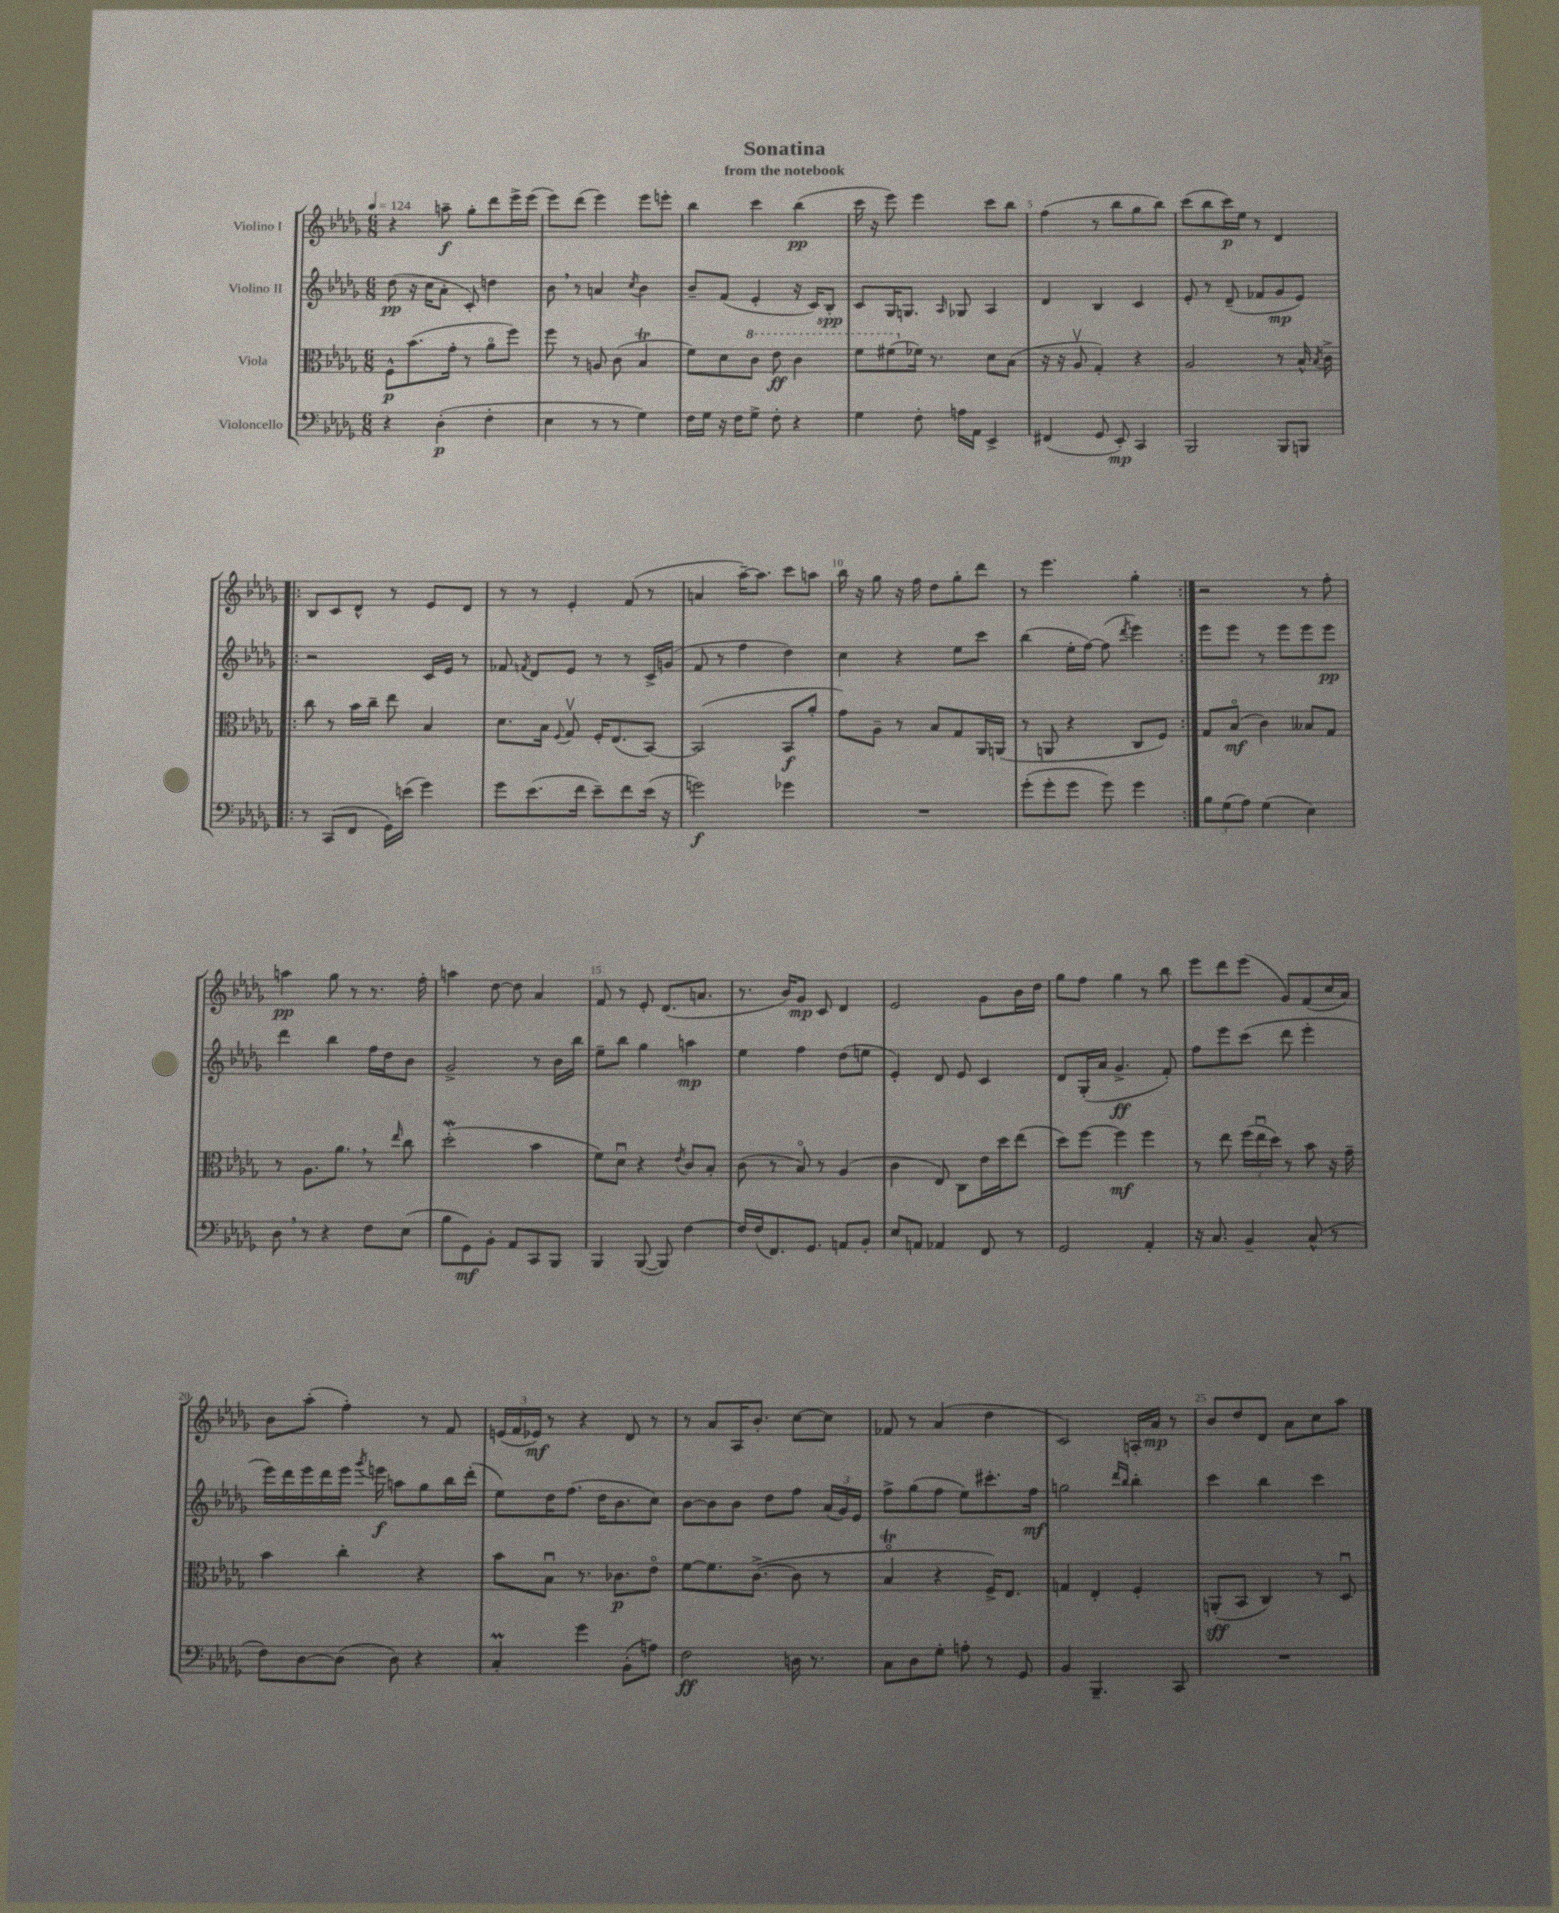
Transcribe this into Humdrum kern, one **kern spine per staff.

**kern	**dynam	**kern	**dynam	**kern	**dynam	**kern	**dynam
*part4	*part4	*part3	*part3	*part2	*part2	*part1	*part1
*staff4	*staff4	*staff3	*staff3	*staff2	*staff2	*staff1	*staff1
*I"Violoncello	*	*I"Viola	*	*I"Violino II	*	*I"Violino I	*
*clefF4	*	*clefC3	*	*clefG2	*	*clefG2	*
*k[b-e-a-d-g-]	*	*k[b-e-a-d-g-]	*	*k[b-e-a-d-g-]	*	*k[b-e-a-d-g-]	*
*M6/8	*	*M6/8	*	*M6/8	*	*M6/8	*
*MM124	*	*MM124	*	*MM124	*	*MM124	*
=1	=1	=1	=1	=1	=1	=1	=1
4r	.	8F^^\L	p	(8dd-\	pp	4r	.
.	.	(8.b-\	.	16r	.	.	.
.	.	.	.	16cc\KL	.	.	.
(4D-'\	p	.	.	8a-'\J	.	8aan~\	f
.	.	16g-'\Jk	.	.	.	.	.
.	.	8r	.	8c'/)	.	8gg-'\L	.
4F'\	.	8a-\L	.	4ddn\	.	8ddd-\	.
.	.	8ff\J)	.	.	.	16eee-^\L	.
.	.	.	.	.	.	(16eee-\JJ	.
=2	=2	=2	=2	=2	=2	=2	=2
4E-\	.	8ff\	.	8b-,\	.	8eee-\L)	.
.	.	8r	.	8r	.	(8ddd-\J	.
8r	.	8An/	.	4an/	.	4eee-\)	.
8r	.	(8c\	.	.	.	.	.
.	.	.	.	8qcc/	.	.	.
4G-\)	.	4B-T/	.	4b-\	.	8eee-\L	.
.	.	.	.	.	.	8eeen'\J	.
=3	=3	=3	=3	=3	=3	=3	=3
16F\LL	.	8f\L)	.	8b-~/L	.	4bb-\	.
16G-\JJ	.	.	.	.	.	.	.
16r	.	8d-\	.	(8f/J	.	.	.
16F\KL	.	.	.	.	.	.	.
*	*	*8va	*	*	*	*	*
8G-^\J	.	8cc\J	.	4e-'/	.	4ccc\	.
8F'\	.	8ee-\	ff	.	.	.	.
4r	.	4cc\	.	16r	.	(4bb-\	pp
.	.	.	.	16c/KL)	.	.	.
.	.	.	.	8B-'/J	spp	.	.
=4	=4	=4	=4	=4	=4	=4	=4
4G-\	.	8ff\L	.	8c/L	.	16ccc\	.
.	.	.	.	.	.	16r	.
.	.	(8ff#X\	.	16G-/K	.	8eee-\)	.
.	.	.	.	8.Gn/J	.	.	.
*	*	*X8va	*	*	*	*	*
8F'\	.	16f-X\Jk)	.	.	.	4eee-\	.
.	.	8.r	.	.	.	.	.
.	.	.	.	16qqA-/	.	.	.
16An\LL	.	.	.	8G-X/	.	.	.
16AA-\JJ	.	.	.	.	.	.	.
4EE-^/	.	8d-\L	.	4A-/	.	8ccc\L	.
.	.	(8B-\J	.	.	.	8bb-\J	.
=5	=5	=5	=5	=5	=5	=5	=5
(4FF#X/	.	16r	.	4d-/	.	(4ff\	.
.	.	16r	.	.	.	.	.
.	.	8A-v/	.	.	.	.	.
8GG-/	.	4G-'/)	.	4B-/	.	8r	.
8EE-'/)	mp	.	.	.	.	8bb-\L	.
4CC/	.	4r	.	4c/	.	8gg-\	.
.	.	.	.	.	.	8bb-\J)	.
=6	=6	=6	=6	=6	=6	=6	=6
2BBB-/	.	2A-/	.	8e-'/	.	(8ccc\L	.
.	.	.	.	8r	.	8bb-\	.
.	.	.	.	(8d-~/	.	16ccc\L)	p
.	.	.	.	.	.	16ee-\JJ	.
.	.	.	.	8f-X/L	.	8r	.
8BBB-/L	.	8r	.	8g-/	mp	4d-/	.
8BBBn/J	.	16B-^^/	.	8e-/J)	.	.	.
.	.	8qB-/	.	.	.	.	.
.	.	16c^\	.	.	.	.	.
!!LO:LB:g=z
=7!|:	=7!|:	=7!|:	=7!|:	=7!|:	=7!|:	=7!|:	=7!|:
8r	.	8cc\	.	2r	.	8B-/L	.
(8CC/L	.	8r	.	.	.	8c/	.
8FF/J	.	16b-\LL	.	.	.	8d-^^/J	.
.	.	16cc~\JJ	.	.	.	.	.
16GG-\LL)	.	8ee-\	.	.	.	8r	.
(16en\JJ	.	.	.	.	.	.	.
4g-\)	.	4B-/	.	16c/LL	.	8e-/L	.
.	.	.	.	16e-/JJ	.	.	.
.	.	.	.	8r	.	8d-/J	.
=8	=8	=8	=8	=8	=8	=8	=8
8g-\L	.	8.d-\L	.	8f-X/	.	8r	.
.	.	.	.	8qfn/	.	.	.
(8.e-\	.	.	.	8d-/L	.	8r	.
.	.	16B-\Jk	.	.	.	.	.
.	.	8qqF/	.	.	.	.	.
.	.	8G-v/	.	8e-/J	.	4e-'/	.
16f\Jk	.	.	.	.	.	.	.
8e-~\L)	.	16F'/KL	.	8r	.	.	.
.	.	(8.E-/	.	.	.	.	.
8f\	.	.	.	8r	.	(8f/	.
(16e-\Jk	.	[8BB-/J)	.	16c^/LL	.	8r	.
16r	.	.	.	(16gn/JJ	.	.	.
=9	=9	=9	=9	=9	=9	=9	=9
2gn\)	f	(2BB-/]	.	8f/	.	4an/	.
.	.	.	.	8r	.	.	.
.	.	.	.	4ff\	.	[16aa-~\KL)	.
.	.	.	.	.	.	8.aa-\J]	.
4g-X\	.	8BB-/L	f	4dd-\)	.	8ccc\L	.
.	.	8a-'/J	.	.	.	8aan\J	.
=10	=10	=10	=10	=10	=10	=10	=10
2.r	.	8g-\L)	.	4cc\	.	16bb-\	.
.	.	.	.	.	.	16r	.
.	.	8A-~\J	.	.	.	8gg-\	.
.	.	8r	.	4r	.	16r	.
.	.	.	.	.	.	16ff\	.
.	.	8B-/L	.	.	.	8dd-\L	.
.	.	8G-/	.	8ee-\L	.	8gg-'\	.
.	.	16AA-/L	.	8ccc\J	.	8ddd-\J	.
.	.	(16AAn/JJ	.	.	.	.	.
=11	=11	=11	=11	=11	=11	=11	=11
(8g-'\L	.	8r	.	(4bb-\	.	8r	.
8g-'\	.	8AAn/	.	.	.	4.eee-\	.
8g-\J	.	4r	.	16ee-'\LL	.	.	.
.	.	.	.	[16ff\JJ)	.	.	.
8g-\)	.	.	.	(8ff\]	.	.	.
.	.	.	.	8qddd-/	.	.	.
4g-\	.	8C/L	.	4eee-\)	.	4gg-'\	.
.	.	8F/J)	.	.	.	.	.
=12:|!	=12:|!	=12:|!	=12:|!	=12:|!	=12:|!	=12:|!	=12:|!
12B-\L	.	8G-/L	.	8eee-\L	.	2r	.
(12G-\	.	.	.	.	.	.	.
.	.	(8B-/J	mf	8eee-\J	.	.	.
12A-\J)	.	.	.	.	.	.	.
(4G-\	.	4c\)	.	8r	.	.	.
.	.	.	.	8eee-\L	.	.	.
4E-\)	.	8B--X/L	.	8eee-\	.	8r	.
.	.	8G-/J	.	8eee-\J	pp	8ff'\	.
!!LO:LB:g=z
=13	=13	=13	=13	=13	=13	=13	=13
8D-,\	.	8r	.	4ddd-\	.	4aan\	pp
8r	.	8.A-\L	.	.	.	.	.
4r	.	.	.	4bb-\	.	8gg-\	.
.	.	8.a-,\J	.	.	.	.	.
.	.	.	.	.	.	8r	.
8F\L	.	8r	.	16ff\LL	.	8.r	.
.	.	.	.	16dd-\J	.	.	.
.	.	16qqee-/	.	.	.	.	.
(8E-\J	.	8cc\	.	8b-\J	.	.	.
.	.	.	.	.	.	16ff'\	.
=14	=14	=14	=14	=14	=14	=14	=14
8B-\L	.	(2dd-w'\	.	2g-^/	.	4aan\	.
8GG-\)	mf	.	.	.	.	.	.
8BB-'\J	.	.	.	.	.	[8dd-\	.
8AA-/L	.	.	.	.	.	8dd-\]	.
8CC/	.	4b-\	.	8r	.	4a-/	.
8BBB-/J	.	.	.	16b-\LL	.	.	.
.	.	.	.	16bb-\JJ	.	.	.
=15	=15	=15	=15	=15	=15	=15	=15
4BBB-/	.	8f\L)	.	8ee-~\L	.	8f/	.
.	.	8d-u\J	.	8bb-\J	.	8r	.
([8BBB-/	.	4r	.	4gg-\	.	8e-'/	.
8BBB-/])	.	.	.	.	.	(8.d-/L	.
.	.	8qe-/	.	.	.	.	.
[4F\	.	8c/L	.	4aan\	mp	.	.
.	.	.	.	.	.	8.an/J	.
.	.	8B-'/J	.	.	.	.	.
=16	=16	=16	=16	=16	=16	=16	=16
16F/LL]	.	(8c\	.	4ee-\	.	8.r	.
(16F/J	.	.	.	.	.	.	.
8.FF/)	.	8r	.	.	.	.	.
.	.	.	.	.	.	16b-/KL)	.
.	.	8B-/)	.	4ff\	.	8g-/J	mp
8.GG-/J	.	.	.	.	.	.	.
.	.	8r	.	.	.	8c/	.
8AAn/L	.	(4A-/	.	(8dd-\L	.	4d-/	.
8BB-'/J	.	.	.	8een\J	.	.	.
=17	=17	=17	=17	=17	=17	=17	=17
8E-/L	.	4c\	.	4e-'/)	.	2e-/	.
8AAn/J	.	.	.	.	.	.	.
4AA-X/	.	8E-/)	.	8d-/	.	.	.
.	.	8C\L	.	8e-/	.	.	.
8FF/	.	16e-\L	.	4c/	.	8g-\L	.
.	.	16dd-\J	.	.	.	.	.
8r	.	(8ee-\J	.	.	.	16b-\L	.
.	.	.	.	.	.	16dd-\JJ	.
=18	=18	=18	=18	=18	=18	=18	=18
2GG-/	.	8dd-\L)	.	8d-/L	.	8gg-\L	.
.	.	[8ff\J	.	(16G-'/L	.	8ff\J	.
.	.	.	.	16a-/JJ	.	.	.
.	.	4ff\]	mf	4.g-^/	ff	4gg-\	.
4AA-'/	.	4ff\	.	.	.	8r	.
.	.	.	.	8f'/)	.	8bb-\	.
=19	=19	=19	=19	=19	=19	=19	=19
16r	.	8r	.	8ff\L	.	8eee-\L	.
8.C/	.	.	.	.	.	.	.
.	.	8ee-\	.	8eee-\	.	8ddd-\	.
4BB-~/	.	(24ff\LL	.	(8ccc\J	.	(8eee-\J	.
.	.	24ee-u\	.	.	.	.	.
.	.	24dd-\JJ)	.	.	.	.	.
.	.	8r	.	8ddd-\	.	8g-/L)	.
(8C^^/	.	8b-\	.	4eee-'\	.	(8f/	.
8r	.	16r	.	.	.	16cc/L	.
.	.	16g-~\	.	.	.	16a-/JJ)	.
!!LO:LB:g=z
=20	=20	=20	=20	=20	=20	=20	=20
8F\L)	.	4b-\	.	16eee-\LL)	.	8b-\L	.
.	.	.	.	16ddd-\	.	.	.
[8D-\	.	.	.	16eee-\	.	(8aa-'\J	.
.	.	.	.	16ddd-\	.	.	.
(8D-\J]	.	4cc'\	.	16eee-\JJ	.	4ff'\)	.
.	.	.	.	8qggg-/	.	.	.
.	.	.	.	16eeen\	f	.	.
8D-\)	.	.	.	8aan\L	.	.	.
4r	.	4r	.	8gg-\	.	8r	.
.	.	.	.	16bb-\L	.	8f/	.
.	.	.	.	(16ddd-'\JJ	.	.	.
=21	=21	=21	=21	=21	=21	=21	=21
4Cm'/	.	8b-\L	.	8ee-\L)	.	(24en/LL	.
.	.	.	.	.	.	24f/	.
.	.	.	.	.	.	24e-X/JJ)	mf
.	.	8B-u\J	.	16dd-\K	.	8r	.
.	.	.	.	(8.ff\J	.	.	.
4g-\	.	8.r	.	.	.	4r	.
.	.	.	.	16dd-\KL	.	.	.
.	.	8.c-X\L	p	8.b-\	.	.	.
(8BB-'\L	.	.	.	.	.	8d-/	.
8An\J)	.	8e-\J	.	8cc\J)	.	8r	.
=22	=22	=22	=22	=22	=22	=22	=22
2F\	ff	[8f\L	.	[8b-\L	.	8r	.
.	.	8.f\]	.	8b-\]	.	8a-/L	.
.	.	.	.	8b-\J	.	16A-/K	.
.	.	([8.c^\J	.	.	.	8.b-'/J	.
.	.	.	.	8dd-\L	.	.	.
16Dn\	.	8c\]	.	8ff\J	.	[8cc\L	.
8.r	.	.	.	.	.	.	.
.	.	8r	.	(24a-/LL	.	8cc\J]	.
.	.	.	.	24g-/)	.	.	.
.	.	.	.	24e-/JJ	.	.	.
=23	=23	=23	=23	=23	=23	=23	=23
8C\L	.	4B-T/	.	8ff^\L	.	8f-X/	.
8D-\	.	.	.	(8gg-\	.	8r	.
8G-'\J	.	4r	.	8ff\J	.	(4a-/	.
8An'\	.	.	.	8ee-\L)	.	.	.
8r	.	16F^/KL)	.	8.ccc#X'\	.	4dd-\	.
.	.	8.E-/J	.	.	.	.	.
8GG-/	.	.	.	.	.	.	.
.	.	.	.	16ff\Jk	mf	.	.
=24	=24	=24	=24	=24	=24	=24	=24
4BB-/	.	4Gn/	.	2ggn\	.	2c/)	.
4.BBB-~/	.	4E-'/	.	.	.	.	.
.	.	.	.	16qqddd-/LL	.	.	.
.	.	.	.	16qqbb-/JJ	.	.	.
.	.	4F'/	.	4bb-'\	.	16An'/LL	.
.	.	.	.	.	.	16a-/JJ	mp
8CC/	.	.	.	.	.	8r	.
=25	=25	=25	=25	=25	=25	=25	=25
2.r	.	(8AAn'/L	sff	4ccc\	.	8b-/L	.
.	.	8BB-/J	.	.	.	8dd-/	.
.	.	4C/)	.	4bb-\	.	8d-/J	.
.	.	.	.	.	.	8a-\L	.
.	.	8r	.	4ccc\	.	8cc\	.
.	.	8D-u/	.	.	.	8aa-\J	.
==	==	==	==	==	==	==	==
*-	*-	*-	*-	*-	*-	*-	*-
